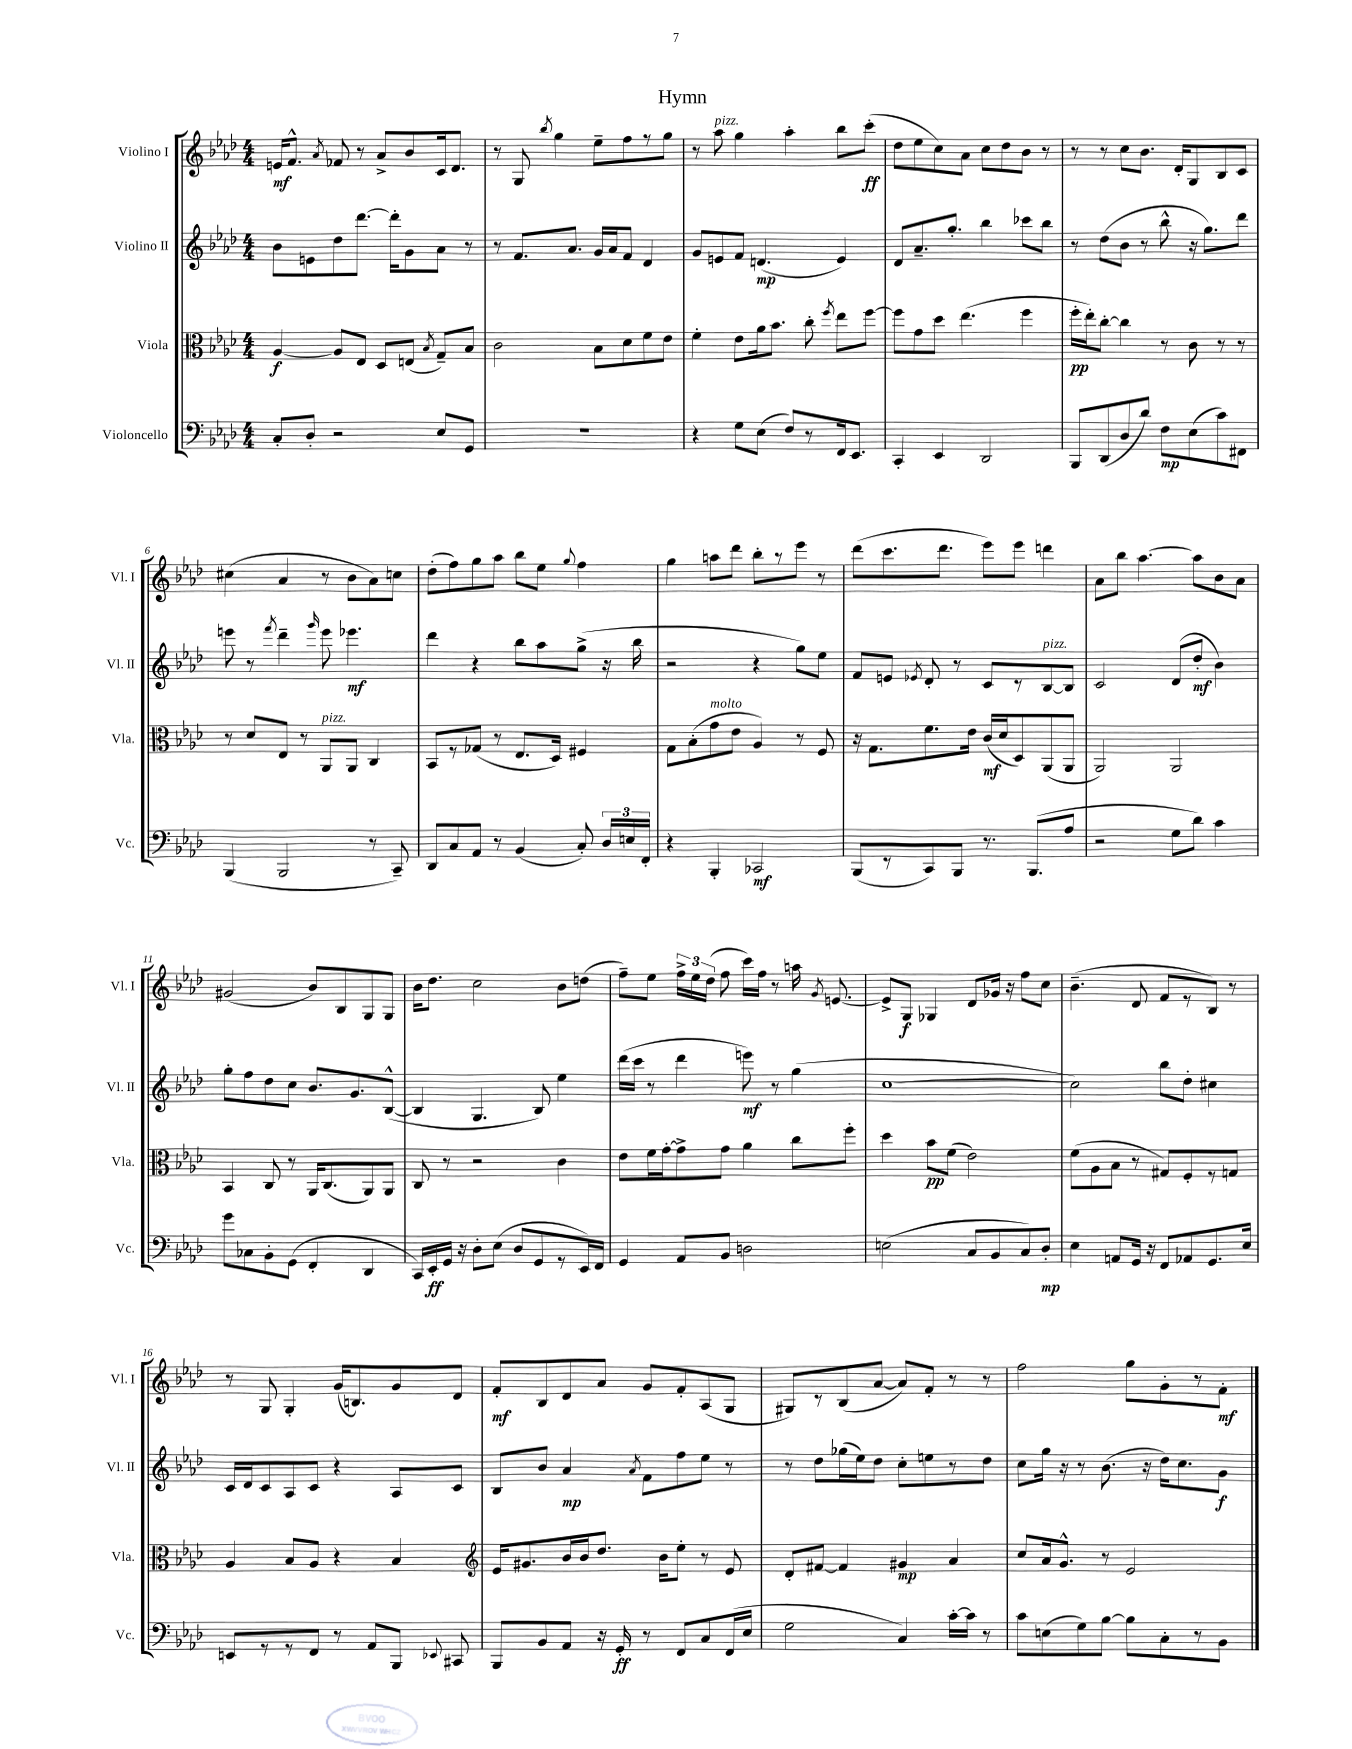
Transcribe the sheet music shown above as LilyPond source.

\header { title = "Hymn" }
<<
\new StaffGroup <<
\new Staff = "s0" \with { instrumentName = "Violino I" shortInstrumentName = "Vl. I" } {
    \clef treble \key aes \major \numericTimeSignature \time 4/4
    \autoBeamOff e'16[\mf f'8.]-^ \acciaccatura { aes'8 } fes'8 r8 aes'8[-> bes'8 c'16 des'8.] |
    r8 g8 \acciaccatura { bes''8 } g''4 ees''8[-- f''8 r8 g''8] |
    r8 aes''8^\markup { \italic "pizz." } g''4 aes''4-. bes''8[ c'''8]-.\ff( |
    des''8[ ees''8 c''8) aes'8] c''8[ des''8 bes'8] r8 |
    r8 r8 c''8[ bes'8.] des'16[-. g8 bes8 c'8] |
    cis''4( aes'4 r8 bes'8[ aes'8) c''8] |
    des''8[-.( f''8) g''8 aes''8] bes''8[ ees''8] \appoggiatura { g''8 } f''4 |
    g''4 a''8[ des'''8] bes''8[-. r8 ees'''8] r8 |
    des'''8[( c'''8. des'''8.] ees'''8[) ees'''8] d'''4 |
    aes'8[ bes''8] aes''4.~ aes''8[ bes'8 aes'8] |
    gis'2( bes'8[) bes8 g8 g8] |
    bes'16[ des''8.] c''2 bes'8[ d''8]( |
    f''8[--) ees''8] \tuplet 3/2 { f''16[-> ees''16 des''16]( } f''8 c'''16[) f''16] r8 a''16 \acciaccatura { g'8 } e'8.~ |
    e'8[-> g8]\f ges4 des'8[ ges'16] r16 f''8[ c''8] |
    bes'4.--( des'8 f'8[ r8 bes8]) r8 |
    r8 g8 g4-. g'16[( b8.) g'8 des'8] |
    f'8[-.\mf bes8 des'8 aes'8] g'8[ f'8-. aes8( g8] |
    gis8[) r8 bes8( aes'8]~ aes'8[) f'8]-. r8 r8 |
    f''2 g''8[ g'8-. r8 f'8]-.\mf \bar "|." |
}
\new Staff = "s1" \with { instrumentName = "Violino II" shortInstrumentName = "Vl. II" } {
    \clef treble \key aes \major \numericTimeSignature \time 4/4
    \autoBeamOff bes'8[ e'8 des''8 des'''8.]~ des'''16[-. g'8 aes'8] r8 |
    r8 f'8.[ aes'8.] g'16[ aes'16 f'8] des'4 |
    g'8[ e'8 f'8] d'4.\mp( e'4) |
    des'8[ aes'8.-- g''8.]-. bes''4 ces'''8[ bes''8] |
    r8 des''8[( bes'8] r8 bes''8-^ r16 g''8.[) des'''8] |
    e'''8 r8 \acciaccatura { f'''8 } des'''4-- \grace { g'''16 } e'''8 ees'''4.\mf |
    des'''4 r4 bes''8[ aes''8 g''8]->( r16 bes''16 |
    r2 r4 g''8[) ees''8] |
    f'8[ e'8] \acciaccatura { ees'8 } des'8-. r8 c'8[ r8 bes8~^\markup { \italic "pizz." } bes8] |
    c'2 des'8[( des''8]-.\mf bes'4) |
    g''8[-. f''8 des''8 c''8] bes'8.[ g'8. bes8]~-^( |
    bes4 g4. bes8) ees''4 |
    des'''16[( c'''16] r8 des'''4 e'''8\mf) r8 g''4( |
    c''1~ |
    c''2) bes''8[ des''8]-. cis''4 |
    c'16[ des'16 c'8 aes8 c'8] r4 aes8[ c'8] |
    bes8[ bes'8] aes'4\mp \acciaccatura { aes'8 } f'8[ f''8 ees''8] r8 |
    r8 des''8[ ges''16( ees''16) des''8] c''8[-. e''8 r8 des''8] |
    c''8[ g''16] r16 r8 bes'8.( r16 des''16[) c''8. g'8]\f \bar "|." |
}
\new Staff = "s2" \with { instrumentName = "Viola" shortInstrumentName = "Vla." } {
    \clef alto \key aes \major \numericTimeSignature \time 4/4
    \autoBeamOff aes4~\f aes8[ ees8] des8[ e8]( \acciaccatura { bes8 } g8[--) bes8] |
    c'2 bes8[ des'8 f'8 ees'8] |
    f'4-. ees'8[ aes'16 bes'8.] c''8-. \acciaccatura { f''8 } ees''8[ f''8]~ |
    f''8[ g'8 des''8] ees''4.( f''4 |
    f''16[-.\pp ees''16-.) c''8]~-. c''4 r8 c'8 r8 r8 |
    r8 des'8[ ees8] r8 aes,8[^\markup { \italic "pizz." } aes,8] c4 |
    bes,8[ r8 ges8]( r8 ees8.[ des16]) fis4 |
    g8[ bes8-.( g'8^\markup { \italic "molto" } ees'8] aes4) r8 f8 |
    r16 g8.[ f'8. ees'16] c'16[\mf( des'16 des8) aes,8( aes,8] |
    aes,2) aes,2 |
    bes,4 c8 r8 aes,16[ c8.( aes,8) aes,8] |
    c8 r8 r2 c'4 |
    ees'8[ f'16 g'16~-. g'8-> g'8] aes'4 c''8[ f''8]-. |
    des''4 bes'8[\pp f'8]( ees'2) |
    f'8[( aes8 bes8] r8 gis8[) f8-. r8 g8] |
    aes4 bes8[ aes8] r4 bes4 |
    \clef treble ees'16[ gis'8. bes'16 bes'16 des''8.] bes'16[ ees''8]-. r8 ees'8 |
    des'8[-. fis'8]~ fis'4 gis'4\mp aes'4 |
    c''8[ aes'16 g'8.]-^ r8 ees'2 \bar "|." |
}
\new Staff = "s3" \with { instrumentName = "Violoncello" shortInstrumentName = "Vc." } {
    \clef bass \key aes \major \numericTimeSignature \time 4/4
    \autoBeamOff c8[-. des8]-. r2 ees8[ g,8] |
    R1 |
    r4 g8[ ees8]( f8[) r8 f,16 ees,8.] |
    c,4-. ees,4 des,2 |
    bes,,8[ des,8( des8 des'8]) f8[\mp ees8( c'8) fis,8] |
    bes,,4( bes,,2 r8 c,8--) |
    des,8[ c8 aes,8] r8 bes,4( c8-.) \tuplet 3/2 { des16[ e16 f,16]-. } |
    r4 bes,,4-. ces,2\mf |
    bes,,8[( r8 c,8) bes,,8] r8. bes,,8.[( aes8] |
    r2 g8[ des'8]) c'4 |
    g'8[ ces8 bes,8-. g,8]( f,4-. des,4 |
    c,16[) ees,16-.\ff g,16] r16 des8[-. ees8]( des8[ g,8 r8 ees,16) f,16] |
    g,4 aes,8[ bes,8] d2 |
    e2( c8[ bes,8 c8) des8]-.\mp |
    ees4 a,8[ g,16] r16 f,8[ aes,8 g,8. ees16] |
    e,8[ r8 r8 f,8] r8 aes,8[ bes,,8] \appoggiatura { ees,8 } cis,8 |
    bes,,8[ bes,8 aes,8] r16 g,16-.\ff r8 f,8[ c8 f,16( ees16] |
    g2 c4) c'16[~-. c'16] r8 |
    c'8[ e8( g8) bes8]~ bes8[ c8-. r8 bes,8] \bar "|." |
}
>>
>>
